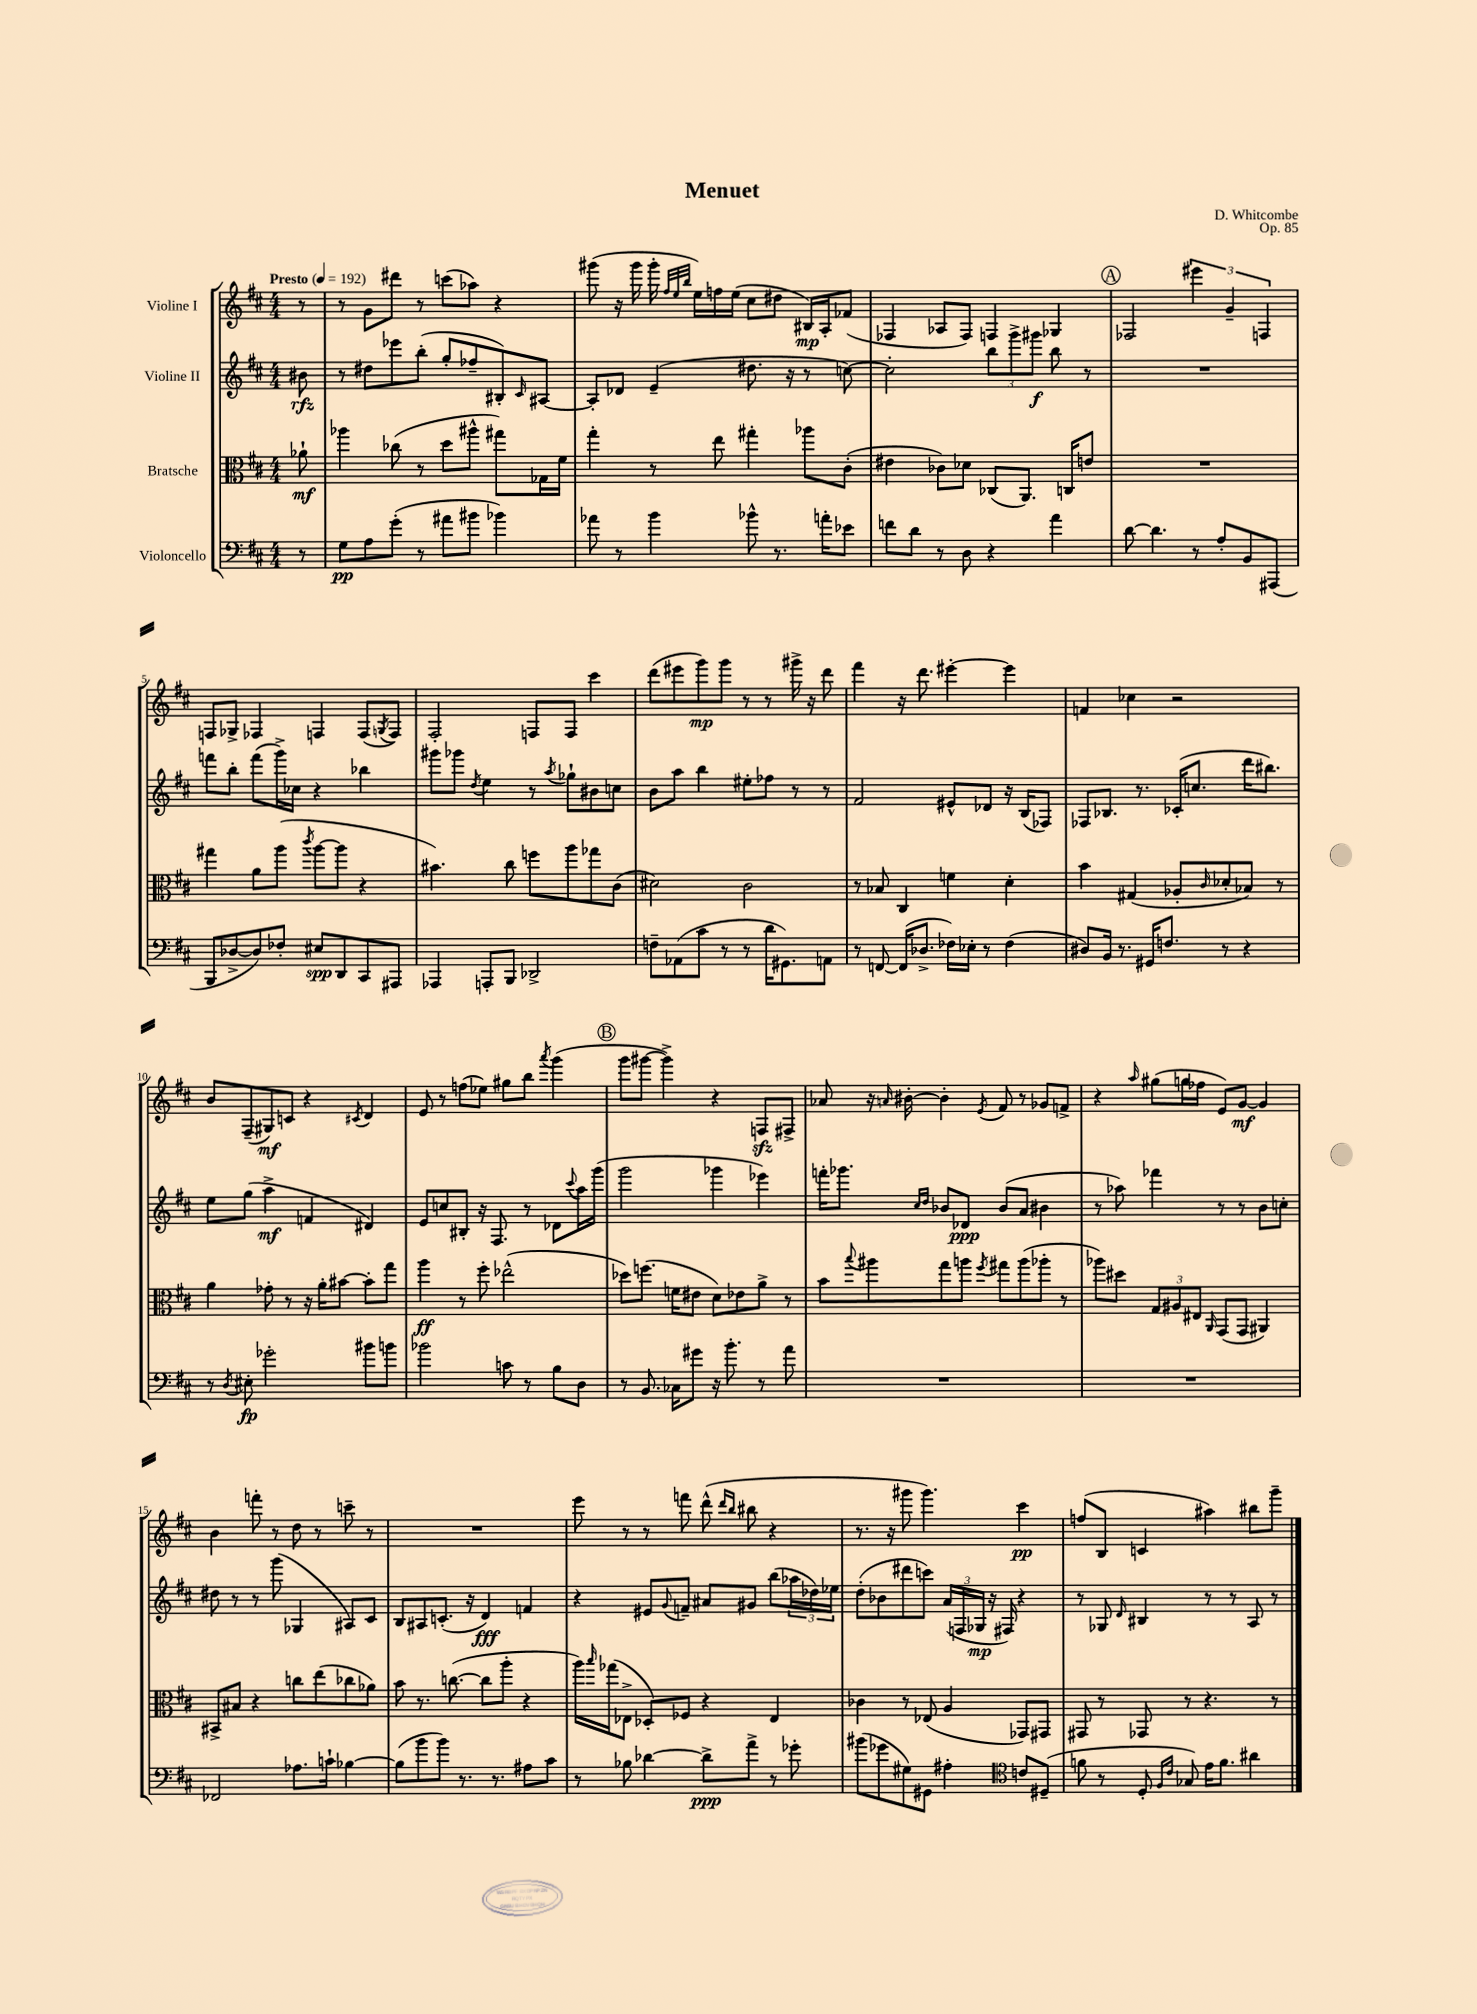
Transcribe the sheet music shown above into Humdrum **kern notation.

**kern	**dynam	**kern	**dynam	**kern	**dynam	**kern	**dynam
*part4	*part4	*part3	*part3	*part2	*part2	*part1	*part1
*staff4	*staff4	*staff3	*staff3	*staff2	*staff2	*staff1	*staff1
*I"Violoncello	*	*I"Bratsche	*	*I"Violine II	*	*I"Violine I	*
*clefF4	*	*clefC3	*	*clefG2	*	*clefG2	*
*k[f#c#]	*	*k[f#c#]	*	*k[f#c#]	*	*k[f#c#]	*
*M4/4	*	*M4/4	*	*M4/4	*	*M4/4	*
*MM192	*	*MM192	*	*MM192	*	*MM192	*
=	=	=	=	=	=	=	=
!	!	!	!	!	!	!LO:TX:a:B:t=Presto	!
8r	.	8a-X`\	mf	8b#X\	rfz	8r	.
=1	=1	=1	=1	=1	=1	=1	=1
8G\L	pp	4aa-X\	.	8r	.	8r	.
8A\	.	.	.	8dd#X\L	.	8g\L	.
(8g'\J	.	(8cc-X\	.	8eee-X\	.	8ddd#X\J	.
8r	.	8r	.	(8bb'\J	.	8r	.
8a#X\L	.	8dd\L	.	8gg'/L	.	(8cccn\L	.
8b#X\J	.	8aa#X^^\J	.	8ff-X~/	.	8aa-X\J)	.
4b-X\)	.	8gg#X\L)	.	8B#X'/)	.	4r	.
.	.	.	.	16qqc#/	.	.	.
.	.	16G-X\L	.	[8A#X/J	.	.	.
.	.	16f#\JJ	.	.	.	.	.
=2	=2	=2	=2	=2	=2	=2	=2
8a-X\	.	4gg'\	.	8A#'/L]	.	(8ggg#X\	.
8r	.	.	.	8d-X/J	.	16r	.
.	.	.	.	.	.	16ggg#\	.
4b\	.	8r	.	(4e~/	.	16ggg#'\	.
.	.	.	.	.	.	32qqff#/LLL	.
.	.	.	.	.	.	32qqee/	.
.	.	.	.	.	.	32qqbb/JJJ	.
.	.	.	.	.	.	16ee\LL)	.
.	.	8ee\	.	.	.	16ffn\	.
.	.	.	.	.	.	(16ee\JJ	.
8b-X^^\	.	4gg#X'\	.	8.dd#X\	.	8cc#\L	.
8.r	.	.	.	.	.	8dd#X\J	.
.	.	.	.	16r	.	.	.
.	.	8aa-X\L	.	8r	.	16B#X/LL)	mp
16an'\KL	.	.	.	.	.	16A'/J	.
8e-X\J	.	(8c#'\J	.	[8ccn\)	.	(8f-X/J	.
=3	=3	=3	=3	=3	=3	=3	=3
8fn\L	.	4e#X\	.	2cc'\]	.	4F-X/	.
8d\J	.	.	.	.	.	.	.
8r	.	8c-X\L)	.	.	.	8A-X/L	.
8D\	.	8d-X\J	.	.	.	8F-/J)	.
4r	.	(8C-X/L	.	12bb\L	.	4Fn/	.
.	.	.	.	12ggg^\	.	.	.
.	.	8.AA/J)	.	.	.	.	.
.	.	.	.	12ggg#X\J	f	.	.
4a\	.	.	.	8bb\	.	4G-X/	.
.	.	16Cn/KL	.	.	.	.	.
.	.	8en/J	.	8r	.	.	.
!!LO:REH:place=s1:t=A
=4	=4	=4	=4	=4	=4	=4	=4
[8d\	.	1r	.	1r	.	2F-X/	.
4.d\]	.	.	.	.	.	.	.
8r	.	.	.	.	.	6eee#X\	.
8A'/L	.	.	.	.	.	.	.
.	.	.	.	.	.	6g~/	.
8BB/	.	.	.	.	.	.	.
.	.	.	.	.	.	6Fn/	.
(8AAA#X/J	.	.	.	.	.	.	.
!!LO:LB:g=z
=5	=5	=5	=5	=5	=5	=5	=5
8BBB/L	.	4gg#X\	.	8fffn\L	.	8Fn/L	.
[8D-X^/	.	.	.	8bb'\J	.	8G-X^/J	.
8D-/])	.	8a\L	.	(8fff\L	.	4F-X/	.
8F-X'/J	.	(8aa\J	.	16ggg^\L)	.	.	.
.	.	.	.	16cc-X\JJ	.	.	.
.	.	8qccc#/	.	.	.	.	.
8E#X/L	spp	[8aa\L	.	4r	.	4Fn/	.
8DD/	.	8aa\J]	.	.	.	.	.
8CC#/	.	4r	.	4bb-X\	.	(8F/L	.
.	.	.	.	.	.	8qGn/	.
8AAA#X/J	.	.	.	.	.	8F/J)	.
=6	=6	=6	=6	=6	=6	=6	=6
4AAA-X/	.	4.b#X\)	.	8ggg#X\L	.	2F#'/	.
.	.	.	.	8ggg-X\J	.	.	.
.	.	.	.	8qdd/	.	.	.
8AAAn'/L	.	.	.	4ee\	.	.	.
8BBB/J	.	8cc#\	.	.	.	.	.
2DD-X^/	.	8ffn\L	.	8r	.	8Fn/L	.
.	.	.	.	8qaa/	.	.	.
.	.	8aa\	.	8gg-X`\L	.	8F/J	.
.	.	8gg-X\	.	8b#X\	.	4ccc#\	.
.	.	(8c#\J	.	8ccn\J	.	.	.
=7	=7	=7	=7	=7	=7	=7	=7
8Fn~\L	.	2d#X\)	.	8b\L	.	(8ddd\L	.
(8AA-X\	.	.	.	8aa\J	.	8eee#X\	.
8c#\J	.	.	.	4bb\	.	8ggg\)	mp
8r	.	.	.	.	.	8ggg\J	.
8r	.	2c#\	.	8ee#X'\L	.	8r	.
16d\KL	.	.	.	8ff-X\J	.	8r	.
8.GG#X\)	.	.	.	.	.	.	.
.	.	.	.	8r	.	16ggg#X^\	.
.	.	.	.	.	.	16r	.
8AAn\J	.	.	.	8r	.	8ddd\	.
=8	=8	=8	=8	=8	=8	=8	=8
8r	.	8r	.	2f#/	.	4fff#\	.
[8FFn/	.	8B-X/	.	.	.	.	.
(16FF/KL]	.	4C#/	.	.	.	16r	.
8.D-X^/J	.	.	.	.	.	8.ddd\	.
16F-X\LL)	.	4fn\	.	8e#X^^/L	.	[4eee#X'\	.
16E-X'\JJ	.	.	.	.	.	.	.
8r	.	.	.	8d-X/J	.	.	.
(4F-\	.	4d'\	.	16r	.	4eee#\]	.
.	.	.	.	(16B/KL	.	.	.
.	.	.	.	8F-X/J)	.	.	.
=9	=9	=9	=9	=9	=9	=9	=9
8D#X/L)	.	4b\	.	8F-X/L	.	4fn/	.
16BB/Jk	.	.	.	8.B-X/J	.	.	.
8.r	.	.	.	.	.	.	.
.	.	(4G#X/	.	.	.	4cc-X\	.
.	.	.	.	8.r	.	.	.
16GG#X/KL	.	.	.	.	.	.	.
8.Fn/J	.	.	.	.	.	.	.
.	.	8A-X'/L	.	(16c-X'/KL	.	2r	.
.	.	.	.	8.ccn/J	.	.	.
.	.	16qqc#/	.	.	.	.	.
8r	.	8d-X'/	.	.	.	.	.
4r	.	8B-X/J)	.	16ddd\KL	.	.	.
.	.	.	.	8.bb#X\J)	.	.	.
.	.	8r	.	.	.	.	.
!!LO:LB:g=z
=10	=10	=10	=10	=10	=10	=10	=10
8r	.	4a\	.	8ee\L	.	8b/L	.
8qD/	.	.	.	.	.	.	.
8E#X'\	fp	.	.	(8gg\J	.	(8F#~/	.
2g-X'\	.	8g-X'\	.	4aa^\	mf	8G#X/)	mf
.	.	8r	.	.	.	8cn/J	.
.	.	16r	.	4fn/	.	4r	.
.	.	16a'\KL	.	.	.	.	.
.	.	[8b#X\J	.	.	.	.	.
.	.	.	.	.	.	8qc#X/	.
8b#X\L	.	8b#'\L]	.	4d#X/)	.	4d/	.
8bn\J	.	8gg\J	.	.	.	.	.
=11	=11	=11	=11	=11	=11	=11	=11
2b-X\	.	4aa\	ff	8e/L	.	8e/	.
.	.	.	.	8ccn/	.	8r	.
.	.	8r	.	8B#X'/J	.	(8ffn\L	.
.	.	8ff#'\	.	16r	.	8ee-X\J)	.
.	.	.	.	8.F#/	.	.	.
8cn\	.	(2ee-X^^\	.	.	.	8gg#X\L	.
8r	.	.	.	8r	.	8bb\J	.
.	.	.	.	.	.	8qaaa/	.
8B\L	.	.	.	8d-X\L	.	(4ggg\	.
.	.	.	.	8qqccc#/	.	.	.
8D\J	.	.	.	16aa\L	.	.	.
.	.	.	.	(16ggg\JJ	.	.	.
!!LO:REH:place=s1:t=B
=12	=12	=12	=12	=12	=12	=12	=12
8r	.	8dd-X\L)	.	2ggg\	.	8ggg\L	.
8.BB/	.	(8.ffn\J	.	.	.	[8ggg#X\J	.
.	.	.	.	.	.	4ggg#^\])	.
16C-X\KL	.	16fn\KL	.	.	.	.	.
8g#X\J	.	8e#X\J	.	.	.	.	.
16r	.	8d\L)	.	4ggg-X\	.	4r	.
8.b'\	.	.	.	.	.	.	.
.	.	8e-X\	.	.	.	.	.
8r	.	8a^\J	.	4eee-X\)	.	8Fnzz/L	.
8a\	.	8r	.	.	.	8F#X^/J	.
=13	=13	=13	=13	=13	=13	=13	=13
1r	.	8b\L	.	16fffn'\KL	.	8a-X/	.
.	.	.	.	8.ggg-X\J	.	.	.
.	.	8qqbb/	.	.	.	.	.
.	.	8aa#X\	.	.	.	16r	.
.	.	.	.	.	.	16qqan/	.
.	.	.	.	.	.	[16b#X'\	.
.	.	.	.	16qqcc#/LL	.	.	.
.	.	.	.	16qqdd/JJ	.	.	.
.	.	8gg\	.	8b-X/L	.	4b#'\]	.
.	.	8aan\J	.	8d-X/J	ppp	.	.
.	.	8qff#/	.	.	.	8qe/	.
.	.	8gg#X\L	.	(8b-/L	.	8f#/	.
.	.	(8aa\	.	8a/J	.	8r	.
.	.	8aa-X'\J	.	4b#X\	.	8g-X/L	.
.	.	8r	.	.	.	8fn^/J	.
=14	=14	=14	=14	=14	=14	=14	=14
1r	.	8aa-X\L)	.	8r	.	4r	.
.	.	8dd#X\J	.	8aa-X\)	.	.	.
.	.	.	.	.	.	16qqaa/	.
.	.	12G/L	.	4fff-X\	.	(8gg#X\L	.
.	.	12A#X/	.	.	.	.	.
.	.	.	.	.	.	16ggn\L	.
.	.	12E#X/J	.	.	.	.	.
.	.	.	.	.	.	16ff-X\JJ	.
.	.	16qqAA/	.	.	.	.	.
.	.	(8GG/L	.	8r	.	8e/L)	.
.	.	8GG/J	.	8r	.	[8g/J	mf
.	.	4AA#X/)	.	8b\L	.	4g/]	.
.	.	.	.	8ccn'\J	.	.	.
!!LO:LB:g=z
=15	=15	=15	=15	=15	=15	=15	=15
2FF-X/	.	8BB#X^/L	.	8dd#X\	.	4b\	.
.	.	8B#X/J	.	8r	.	.	.
.	.	4r	.	8r	.	8fffn'\	.
.	.	.	.	(8ggg\	.	8r	.
8.A-X\L	.	8ccn\L	.	4G-X/	.	8dd\	.
.	.	(8ee\	.	.	.	8r	.
16cn`\Jk	.	.	.	.	.	.	.
[4B-X\	.	8cc-X\	.	8A#X/L)	.	8cccn~\	.
.	.	8a-X\J)	.	8c#/J	.	8r	.
=16	=16	=16	=16	=16	=16	=16	=16
(8B-\L]	.	8b\	.	8B/L	.	1r	.
8b\	.	8.r	.	8A#X/	.	.	.
8b\J)	.	.	.	(8.cn'/J	.	.	.
.	.	([8.ccn\	.	.	.	.	.
8.r	.	.	.	.	.	.	.
.	.	.	.	16r	.	.	.
.	.	8cc\L]	.	4d/)	fff	.	.
8.r	.	.	.	.	.	.	.
.	.	8aa'\J	.	.	.	.	.
8A#X\L	.	4r	.	4fn/	.	.	.
8c#\J	.	.	.	.	.	.	.
=17	=17	=17	=17	=17	=17	=17	=17
8r	.	16aa\LL)	.	4r	.	8eee\	.
.	.	16qqbb/	.	.	.	.	.
.	.	(16gg-X\J	.	.	.	.	.
8B-X\	.	8E-X^\J	.	.	.	8r	.
[4d-X\	.	8D-X'/L)	.	8e#X/L	.	8r	.
.	.	.	.	8qqg/	.	.	.
.	.	8F-X/J	.	8fn~/J	.	8fffn\	.
8d-^\L]	ppp	4r	.	8a#X/L	.	(8ddd^^\	.
.	.	.	.	.	.	16qqddd/LL	.
.	.	.	.	.	.	16qqbb/JJ	.
8a^\J	.	.	.	8g#X/J	.	8bb#X\	.
8r	.	4E-/	.	(8bb\L	.	4r	.
8g-X'\	.	.	.	24aa-X\L	.	.	.
.	.	.	.	24dd-X\)	.	.	.
.	.	.	.	24ee-X\JJ	.	.	.
=18	=18	=18	=18	=18	=18	=18	=18
(8b#X\L	.	4c-X\	.	(8dd'\L	.	8.r	.
8g-X\	.	.	.	8b-X\	.	.	.
.	.	.	.	.	.	16r	.
8G#X\)	.	8r	.	8ddd#X\	.	8ggg#X\	.
8GG#X\J	.	(8E-X/	.	8cccn\J)	.	4.ggg#\)	.
4A#X'\	.	4A/	.	(24a/LL	.	.	.
.	.	.	.	24Fn/	.	.	.
.	.	.	.	24G-X/JJ	mp	.	.
.	.	.	.	16r	.	.	.
.	.	.	.	16F#X/)	.	.	.
*clefC4	*	*	*	*	*	*	*
8cn/L	.	8GG-X/L)	.	4r	.	4ccc#\	pp
(8D#X~/J	.	8GG#X/J	.	.	.	.	.
=19	=19	=19	=19	=19	=19	=19	=19
8fn\	.	8GG#X/	.	8r	.	(8ffn/L	.
8r	.	8r	.	8G-X/	.	8B/J	.
.	.	.	.	16qqd/	.	.	.
8D'/	.	8GG-X/	.	4B#X/	.	4cn/	.
16qqF#/LL	.	.	.	.	.	.	.
16qqc#/JJ	.	.	.	.	.	.	.
8G-X/)	.	8r	.	.	.	.	.
16e\KL	.	4.r	.	8r	.	4aa#X\)	.
8.f\J	.	.	.	.	.	.	.
.	.	.	.	8r	.	.	.
4a#X\	.	.	.	8A/	.	8bb#X\L	.
.	.	8r	.	8r	.	8ggg~\J	.
==	==	==	==	==	==	==	==
*-	*-	*-	*-	*-	*-	*-	*-
